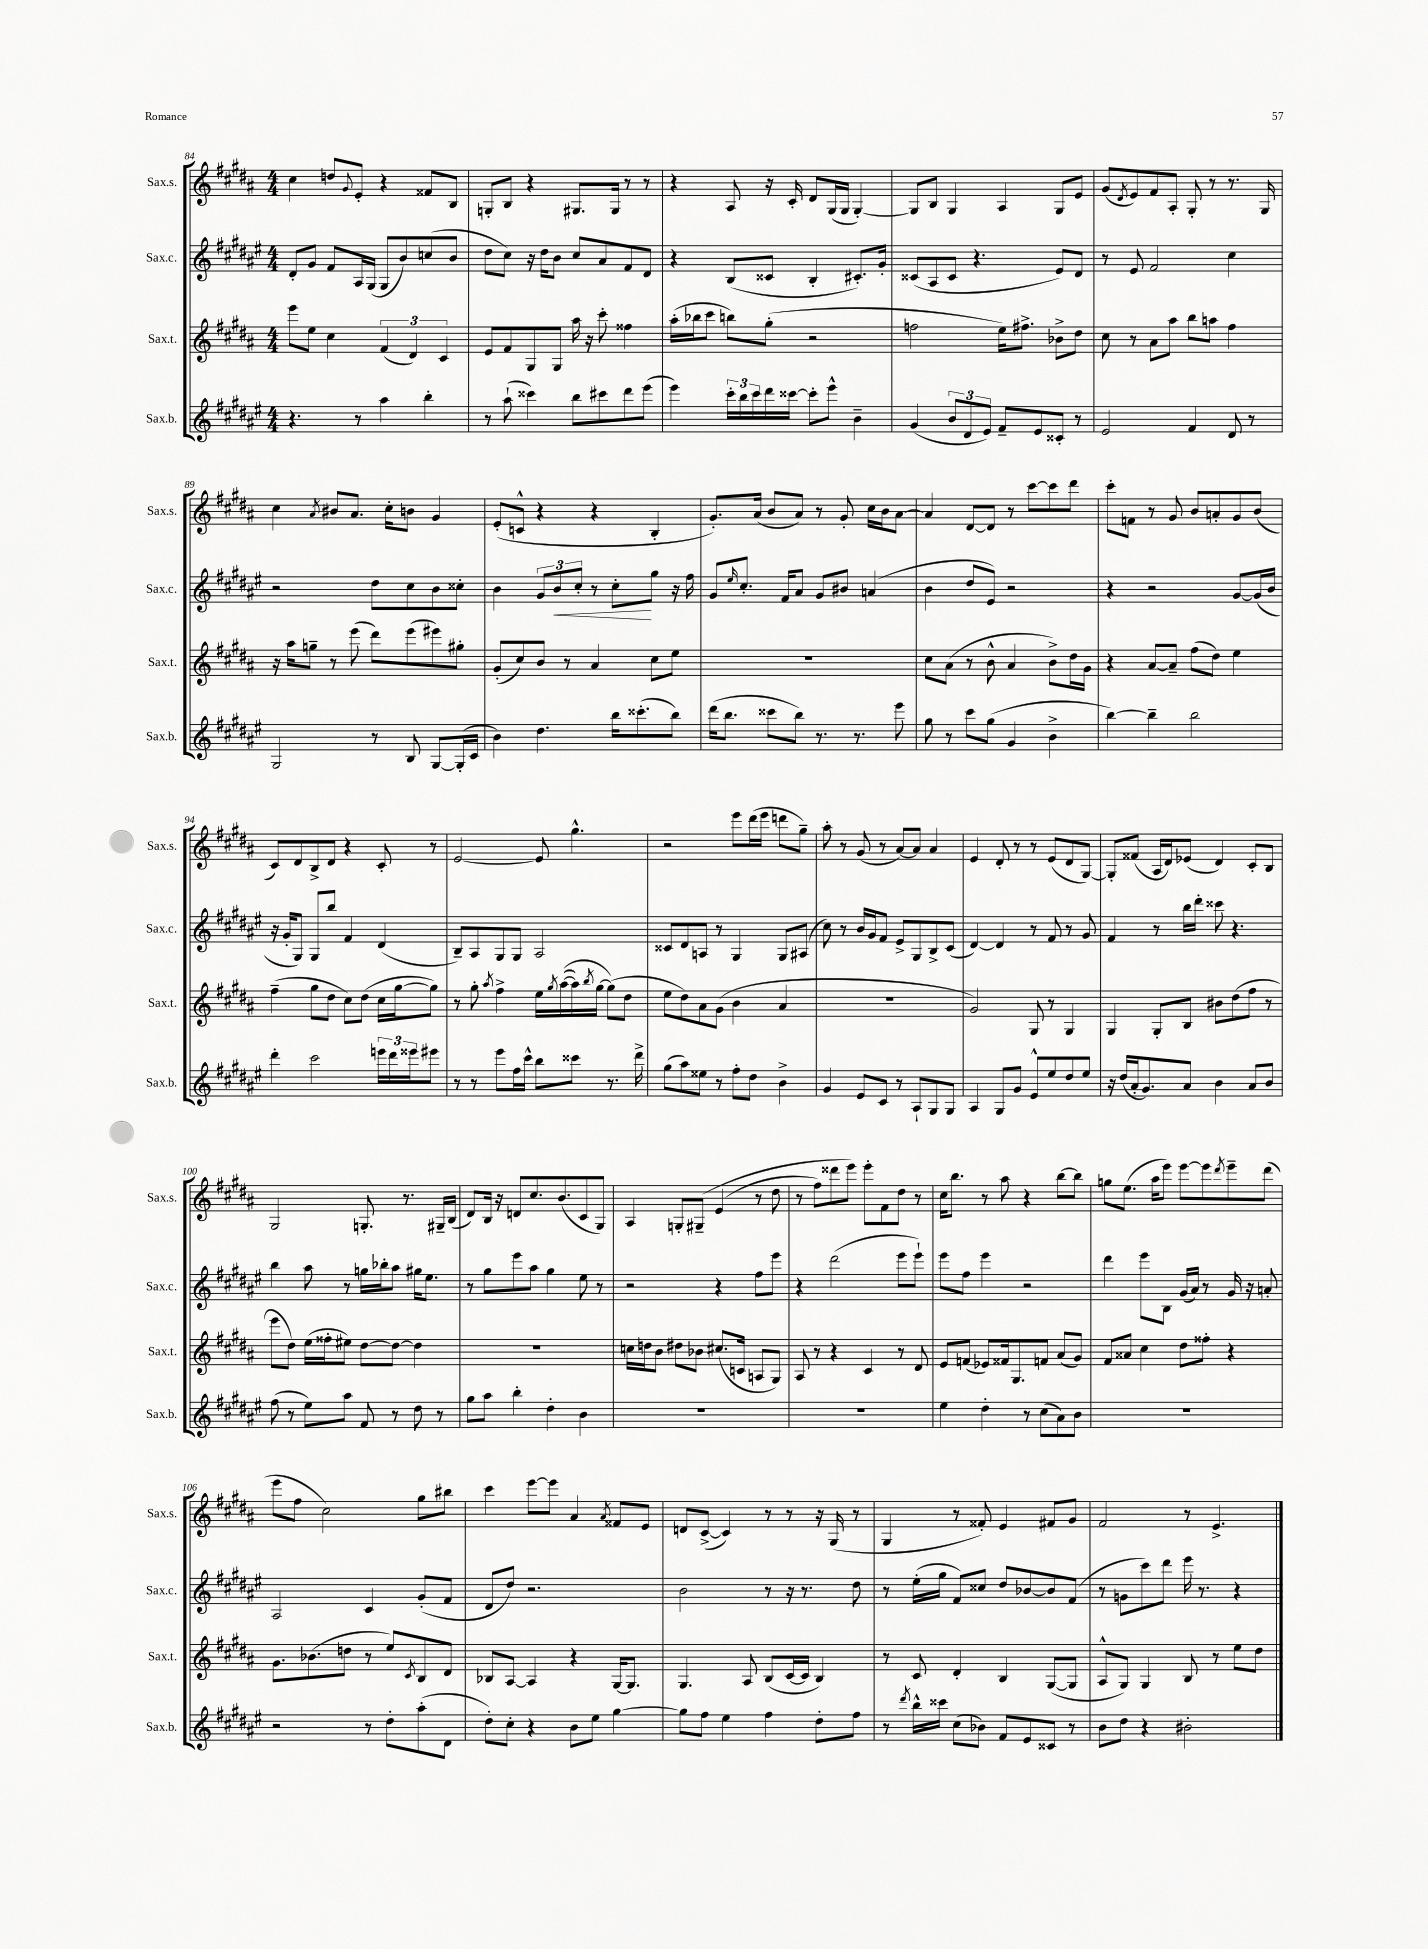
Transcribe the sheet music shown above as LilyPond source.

<<
\new StaffGroup <<
\new Staff = "s0" \with { instrumentName = "Sax.s." shortInstrumentName = "Sax.s." } {
    \clef treble \key b \major \numericTimeSignature \time 4/4
    cis''4 d''8 \appoggiatura { gis'8 } e'8-. r4 fisis'8 b8 |
    g8-. b8 r4 gis8. gis16 r8 r8 |
    r4 ais8 r16 cis'16-. dis'8 gis16( gis16 gis4~-.) |
    gis8 b8 gis4 ais4 gis8 e'8 |
    gis'8( \acciaccatura { dis'8 } e'8) fis'8 ais8-. gis8-. r8 r8. gis16 |
    cis''4 \acciaccatura { ais'8 } bis'8 ais'8. cis''16-. b'8 gis'4 |
    e'8-.( c'8-^ r4 r4 b4-. |
    gis'8.-.) ais'16( b'8 ais'8) r8 gis'8-. cis''16 b'16 ais'8~ |
    ais'4 dis'8~ dis'8 r8 cis'''8~ cis'''8 dis'''8 |
    cis'''8-. f'8 r8 gis'8 b'8 a'8-. gis'8 b'8( |
    cis'8) dis'8 b8-> dis'8 r4 cis'8-. r8 |
    e'2~ e'8 gis''4.-^ |
    r2 e'''8 dis'''16( e'''16 d'''8 gis''8--) |
    ais''8-. r8 gis'8( r8 ais'8~) ais'8 ais'4 |
    e'4 dis'8-. r8 r8 e'8( dis'8 gis8~) |
    gis8-. fisis'8( ais16 dis'16) ees'8( dis'4) cis'8-. b8 |
    gis2 g8.-. r8. gis16-- b16( |
    dis'8) b16 r16 d'8 cis''8. b'8.( cis'8 gis8) |
    ais4 g8-. gis8--\( e'4( r8 dis''8 |
    r8 fis''8) disis'''8 e'''8\) e'''8-. fis'8 dis''8 r8 |
    cis''16 b''8. r8 ais''8 r4 b''8~ b''8 |
    g''8 e''8.( ais''16 e'''8) e'''8~ e'''8 \acciaccatura { dis'''8 } e'''8-- dis'''8( |
    e'''8 fis''8 cis''2) gis''8 bis''8 |
    cis'''4 e'''8~ e'''8 ais'4 \acciaccatura { ais'8 } fisis'8 e'8 |
    d'8 cis'8~->( cis'4) r8 r8 r16 gis16( r8 |
    gis4 r8 fisis'8-.) e'4 fis'8 gis'8 |
    fis'2 r8 e'4.-> \bar "|." |
}
\new Staff = "s1" \with { instrumentName = "Sax.c." shortInstrumentName = "Sax.c." } {
    \clef treble \key fis \major \numericTimeSignature \time 4/4
    dis'8-. gis'8 fis'8 ais16 gis16( gis8 b'8) c''8( b'8 |
    dis''8 cis''8) r16 dis''16 b'8 cis''8 ais'8 fis'8 dis'8 |
    r4 b8( cisis'8 b4-. cis'8.-.) gis'16-. |
    cisis'8( ais8 cisis'8 r4. eis'8) dis'8 |
    r8 eis'8 fis'2 cis''4 |
    r2 dis''8 cis''8 b'8 cisis''8-. |
    b'4 \tuplet 3/2 { gis'8 b'8\< cis''8-. } r8 cis''8-.\! gis''8 r16 fis''16 |
    gis'8 \grace { eis''16 } cis''8.-. fis'16 ais'8 gis'8 bis'8 a'4( |
    b'4 dis''8 eis'8) r2 |
    r4 r2 gis'8~ gis'16( b'16 |
    r16 gis'16-. gis8) gis8 b''8 fis'4 dis'4( |
    b8--) ais8 gis8 gis8 ais2 |
    cisis'8 dis'8 a8 r8 gis4 gis8 ais8( |
    cis''8) r8 b'16 gis'16 fis'8 eis'8-> gis8 b8-> cis'8( |
    dis'4~) dis'4 r8 fis'8 r8 gis'8 |
    fis'4 r8 b''16 dis'''16-. cisis'''8 r4. |
    b''4 ais''8 r8 g''16 bes''16-. ais''8 gis''16 eis''8. |
    r8 gis''8 eis'''8 ais''8 gis''4 eis''8 r8 |
    r2 r4 fis''8 eis'''8 |
    r4 dis'''2( eis'''8 eis'''8-!) |
    eis'''8 fis''8 eis'''4 r2 |
    dis'''4 eis'''8 b8 gis'16( ais'16) r8 gis'16 r16 a'8-. |
    ais2 cis'4 gis'8-.( fis'8 |
    dis'8 dis''8) r2. |
    b'2 r8 r16 r8. dis''8 |
    r8 eis''16-.( gis''16 fis'8) cisis''8 dis''8 bes'8~ bes'8 fis'8( |
    r8 g'8 cis'''8) dis'''8 eis'''16 r8. r4 \bar "|." |
}
\new Staff = "s2" \with { instrumentName = "Sax.t." shortInstrumentName = "Sax.t." } {
    \clef treble \key b \major \numericTimeSignature \time 4/4
    e'''8 e''8 cis''4 \tuplet 3/2 { fis'4( dis'4) cis'4 } |
    e'8 fis'8 gis8 gis8 ais''16 r16 cis'''8-. fisis''4 |
    ais''16-.( bes''16 cis'''8 b''8) gis''8-.( r2 |
    f''2 e''16) fis''8.-> bes'8-> dis''8 |
    cis''8 r8 ais'8 ais''8 b''8 a''8 fis''4 |
    r16 ais''16 g''8-- r8 e'''8( dis'''8) e'''8( eis'''8) gis''8-. |
    gis'8-.( cis''8) b'8 r8 ais'4 cis''8 e''8 |
    R1 |
    cis''8 ais'8( r8 b'8-^ ais'4 b'8->) dis''16 gis'16 |
    r4 ais'8~ ais'8-- fis''8( dis''8) e''4 |
    fis''4--( gis''8 dis''8 cis''8) dis''8( cis''16 gis''16~ gis''8) |
    r8 gis''8-. \acciaccatura { ais''8 } fis''4-> e''16 \acciaccatura { gis''8 } ais''16~(\( ais''16) \acciaccatura { b''8 } gis''16~ gis''8(\) dis''8 |
    e''8 dis''8) ais'8 gis'8( b'4 ais'4 |
    R1 |
    gis'2) gis8 r8 gis4 |
    gis4 gis8-. b8 bis'8 dis''8( fis''8 r8 |
    e'''8 dis''8) e''16( fisis''16-. eis''8) dis''8~ dis''8~ dis''4 |
    r1 |
    c''16 d''16 b'8 dis''8 bes'8 cis''8.( c'16 a8 gis8) |
    ais8 r8 r4 cis'4 r8 dis'8 |
    e'8 f'8( ees'8) fisis'16 gis8. f'8 ais'8( gis'8) |
    fis'8 aisis'8 cis''4 dis''8 fisis''8-. r4 |
    gis'8. bes'8.( d''8 r8 e''8) \acciaccatura { cis'8 } b8 dis'8 |
    bes8 ais8~ ais4 r4 gis16~ gis8. |
    gis4. ais8 b8( cis'16~ cis'16 b4) |
    r8 cis'8 dis'4-. b4 gis8~( gis8 |
    ais8-^ gis8) gis4 b8 r8 e''8 dis''8 \bar "|." |
}
\new Staff = "s3" \with { instrumentName = "Sax.b." shortInstrumentName = "Sax.b." } {
    \clef treble \key fis \major \numericTimeSignature \time 4/4
    r4. r8 ais''4 b''4-. |
    r8 ais''8-!( cisis'''4) b''8 cis'''8 dis'''8 eis'''8( |
    eis'''4) \tuplet 3/2 { cis'''16-. b''16 cis'''16 } dis'''16 cisis'''16~ cisis'''8-. eis'''8-^ b'4-- |
    gis'4( \tuplet 3/2 { b'8 dis'8 eis'8) } fis'8-- eis'8 cisis'8-. r8 |
    eis'2 fis'4 dis'8 r8 |
    gis2 r8 b8 gis8~ gis16-.( cis'16 |
    b'4) dis''4. b''16 cisis'''8.-.( b''8) |
    dis'''16( b''8. cisis'''8 b''8) r8. r8. eis'''8 |
    gis''8 r8 cis'''8 gis''8( gis'4 b'4-> |
    b''4~) b''4-- b''2 |
    dis'''4-. cis'''2 \tuplet 3/2 { e'''16 dis'''16 eisis'''16 } eis'''8 |
    r8 r8 eis'''8 fis''16 cis'''16-^ b''8 cisis'''8 r8. dis'''16-> |
    gis''8( ais''8) eisis''8 r8 fis''8-. dis''8 b'4-> |
    gis'4 eis'8 cis'8 r8 ais8-! gis8 gis8 |
    ais4 gis8 gis'8 eis'8-^ eis''8 dis''8 eis''8 |
    r16 dis''16( ais'16-. gis'8.) ais'8 b'4 ais'8 b'8 |
    fis''8( r8 eis''8) ais''8 fis'8 r8 dis''8 r8 |
    gis''8 ais''8 b''4-. dis''4-. b'4 |
    R1 |
    R1 |
    eis''4 dis''4-. r8 cis''8( ais'8) b'8 |
    R1 |
    r2 r8 dis''8-. ais''8-.( dis'8 |
    dis''8-.) cis''8-. r4 b'8 eis''8 gis''4~ |
    gis''8 fis''8 eis''4 fis''4 dis''8-. fis''8 |
    r8 \acciaccatura { dis'''8 } b''16-^ cisis'''16 cis''8( bes'8) fis'8 eis'8 cisis'8 r8 |
    b'8 dis''8 r4 bis'2-. \bar "|." |
}
>>
>>
\layout { \context { \Score currentBarNumber = #84 } }
